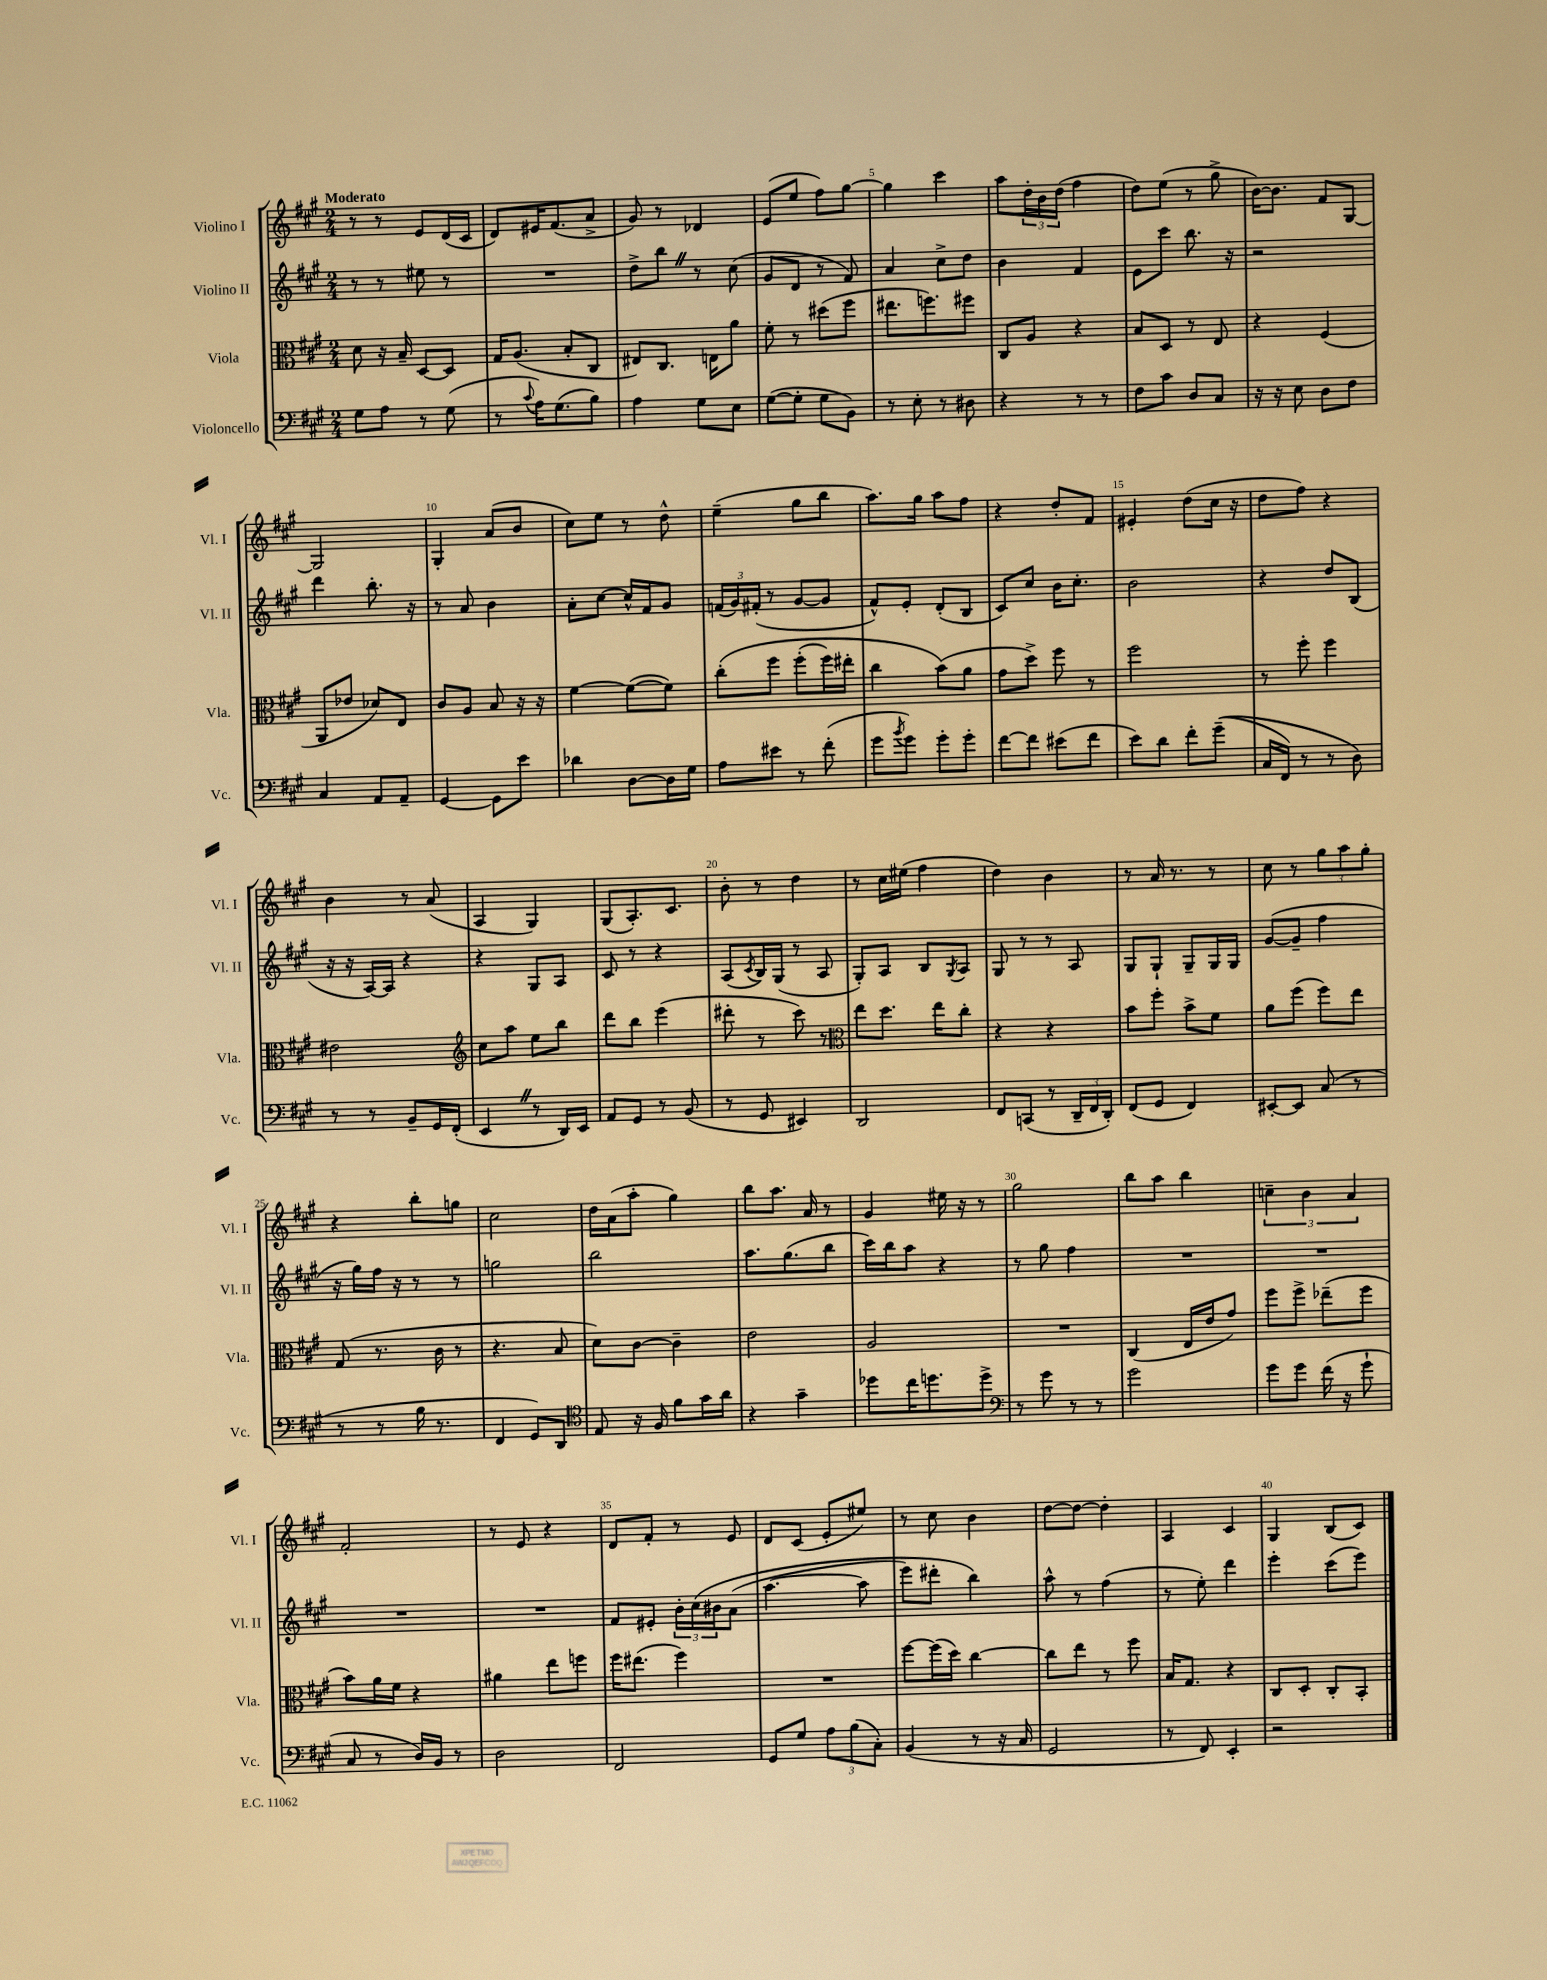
<<
\new StaffGroup <<
\new Staff = "s0" \with { instrumentName = "Violino I" shortInstrumentName = "Vl. I" } {
    \clef treble \key a \major \numericTimeSignature \time 2/4 \tempo "Moderato"
    r8 r8 e'8 d'16( cis'16 |
    d'8) eis'16 fis'8.( a'8-> |
    gis'8) r8 des'4 |
    e'8( e''8 fis''8) gis''8~ |
    gis''4 cis'''4 |
    a''8 \tuplet 3/2 { d''16-. b'16 d''16( } fis''4 |
    d''8) e''8( r8 gis''8-> |
    b'16~) b'8. fis'8 gis8~ |
    gis2 |
    gis4-. a'8( b'8 |
    cis''8) e''8 r8 d''8-^ |
    e''4--( gis''8 b''8 |
    a''8.) gis''16 a''8 fis''8 |
    r4 d''8-. fis'8 |
    eis'4-. d''8( cis''16 r16 |
    d''8 fis''8) r4 |
    b'4 r8 a'8( |
    a4 gis4) |
    gis8( a8.-.) cis'8. |
    b'8-. r8 d''4 |
    r8 cis''16 eis''16( fis''4 |
    d''4) b'4 |
    r8 a'16 r8. r8 |
    cis''8 r8 \tuplet 3/2 { gis''8 a''8 gis''8-. } |
    r4 b''8-. g''8 |
    cis''2 |
    d''16 a'16( a''8-. gis''4) |
    b''8 a''8. a'16 r8 |
    gis'4 eis''16 r16 r8 |
    gis''2 |
    b''8 a''8 b''4 |
    \tuplet 3/2 { c''4-- b'4 a'4 } |
    fis'2-. |
    r8 e'8 r4 |
    d'8 fis'8-. r8 e'8 |
    d'8 cis'8( e'8-. eis''8) |
    r8 cis''8 b'4 |
    d''8~ d''8~ d''4-. |
    a4 cis'4 |
    gis4 b8( cis'8) \bar "|." |
}
\new Staff = "s1" \with { instrumentName = "Violino II" shortInstrumentName = "Vl. II" } {
    \clef treble \key a \major \numericTimeSignature \time 2/4
    r8 r8 eis''8 r8 |
    R2 |
    d''8-> b''8 \once \override BreathingSign.text = \markup { \musicglyph "scripts.caesura.straight" } \breathe r8 cis''8( |
    gis'8 d'8 r8 fis'8) |
    a'4 cis''8-> d''8 |
    b'4 fis'4 |
    e'8 cis'''8 b''8. r16 |
    r2 |
    d'''4 b''8.-. r16 |
    r8 a'8 b'4 |
    a'8-. cis''8~ cis''16-^ fis'16 gis'8 |
    \tuplet 3/2 { f'16( gis'16) fis'16-.( } r8 gis'8~ gis'8 |
    fis'8-^) e'8-. d'8-.( b8 |
    cis'8) cis''8 b'16 cis''8.-. |
    b'2 |
    r4 d''8 b8( |
    r16 r16 a16~) a16 r4 |
    r4 gis8 a8 |
    cis'8 r8 r4 |
    a8( \acciaccatura { cis'8 } b16) gis16( r8 a8 |
    gis8-.) a8 b8 \acciaccatura { gis8 } a8 |
    gis8 r8 r8 a8 |
    gis8 gis8-! gis8-- gis16 gis16 |
    gis'8~( gis'8-- fis''4 |
    r16 gis''16) fis''16 r16 r8 r8 |
    g''2 |
    b''2 |
    a''8. gis''8.( b''8 |
    cis'''16) b''16 a''8 r4 |
    r8 gis''8 fis''4 |
    R2 |
    R2 |
    R2 |
    R2 |
    fis'8 eis'8-. \tuplet 3/2 { b'16-. cis''16\( bis'16 } a'8( |
    a''4.~ a''8 |
    e'''8) dis'''8-. b''4\) |
    a''8-^ r8 fis''4( |
    r8 e''8-.) d'''4 |
    e'''4-. cis'''8( e'''8) \bar "|." |
}
\new Staff = "s2" \with { instrumentName = "Viola" shortInstrumentName = "Vla." } {
    \clef alto \key a \major \numericTimeSignature \time 2/4
    d'8 r16 b16-- d8~ d8 |
    gis16 a8.( b8-. cis8 |
    eis8) cis8. e16 a'8 |
    fis'8-. r8 dis''8( fis''8 |
    eis''8. f''8.) fis''8 |
    cis8 a8 r4 |
    b8 d8 r8 e8 |
    r4 fis4( |
    a,8 ees'8 des'8) e8 |
    cis'8 a8 b8 r16 r16 |
    fis'4~ fis'8~( fis'8) |
    cis''8-.\( fis''8 fis''8-.( fis''16) eis''16-. |
    cis''4 b'8(\) a'8 |
    gis'8 d''8->) fis''8 r8 |
    fis''2 |
    r8 fis''8-. fis''4 |
    eis'2 |
    \clef treble cis''8 a''8 e''8 b''8 |
    d'''8 b''8 e'''4( |
    dis'''8-. r8 cis'''8) r8 |
    \clef alto e''8 d''8. e''16 cis''8-. |
    r4 r4 |
    b'8 fis''8-. b'8-> fis'8 |
    a'8 fis''8( fis''8) e''8 |
    gis8( r8. cis'16 r8 |
    r4. b8 |
    d'8) cis'8~ cis'4-- |
    e'2 |
    a2 |
    R2 |
    cis4( e16 e'16 gis'8) |
    fis''8 fis''8-> ees''8--( fis''8 |
    b'8) a'16 fis'16 r4 |
    ais'4 e''8 f''8 |
    fis''16 eis''8.( fis''4) |
    R2 |
    fis''8~ fis''16( d''16) cis''4~ |
    cis''8 e''8 r8 fis''8 |
    b16 gis8. r4 |
    cis8 d8-. cis8-. b,8-. \bar "|." |
}
\new Staff = "s3" \with { instrumentName = "Violoncello" shortInstrumentName = "Vc." } {
    \clef bass \key a \major \numericTimeSignature \time 2/4
    gis8 a8 r8 gis8( |
    r8 \appoggiatura { cis'8 } a16) gis8.( b8) |
    a4 gis8 e8 |
    gis8~( gis8-. gis8 b,8) |
    r8 e8-. r8 dis8 |
    r4 r8 r8 |
    fis8 cis'8 d8 cis8 |
    r16 r16 e8 d8 fis8 |
    cis4 a,8 a,8-- |
    gis,4~ gis,8 e'8 |
    des'4 d8~ d16 gis16 |
    a8 eis'8 r8 fis'8-.( |
    gis'8 \acciaccatura { b'8 } gis'8) gis'8-. gis'8-. |
    fis'8~ fis'8 eis'8( fis'8 |
    e'8) d'8 fis'8-. gis'8--(\( |
    cis16 fis,16) r8 r8 d8\) |
    r8 r8 b,8-- gis,16 fis,16-.( |
    e,4 \once \override BreathingSign.text = \markup { \musicglyph "scripts.caesura.straight" } \breathe r8 d,16) e,16 |
    a,8 gis,8 r8 b,8( |
    r8 gis,8 eis,4) |
    d,2 |
    fis,8 c,8( r8 \tuplet 3/2 { d,16-- fis,16 d,16-.) } |
    fis,8( gis,8 fis,4) |
    eis,8~-. eis,8 cis8( r8 |
    r8 r8 b16 r8. |
    fis,4 gis,8) d,8 |
    \clef tenor e8 r16 fis16 fis'8 gis'16 a'16 |
    r4 gis'4-- |
    des''8 cis''16 d''8. d''8-> |
    \clef bass r8 gis'8 r8 r8 |
    gis'2 |
    gis'8 gis'8 fis'16( r16 gis'8-! |
    cis8 r8 d16) b,16 r8 |
    d2 |
    fis,2 |
    gis,8 gis8 \tuplet 3/2 { a8 b8( cis8-.) } |
    b,4( r8 r16 cis16 |
    gis,2 |
    r8 fis,8) e,4-. |
    r2 \bar "|." |
}
>>
>>
\layout { \context { \Score \override BarNumber.break-visibility = ##(#f #t #t) barNumberVisibility = #(every-nth-bar-number-visible 5) } }
